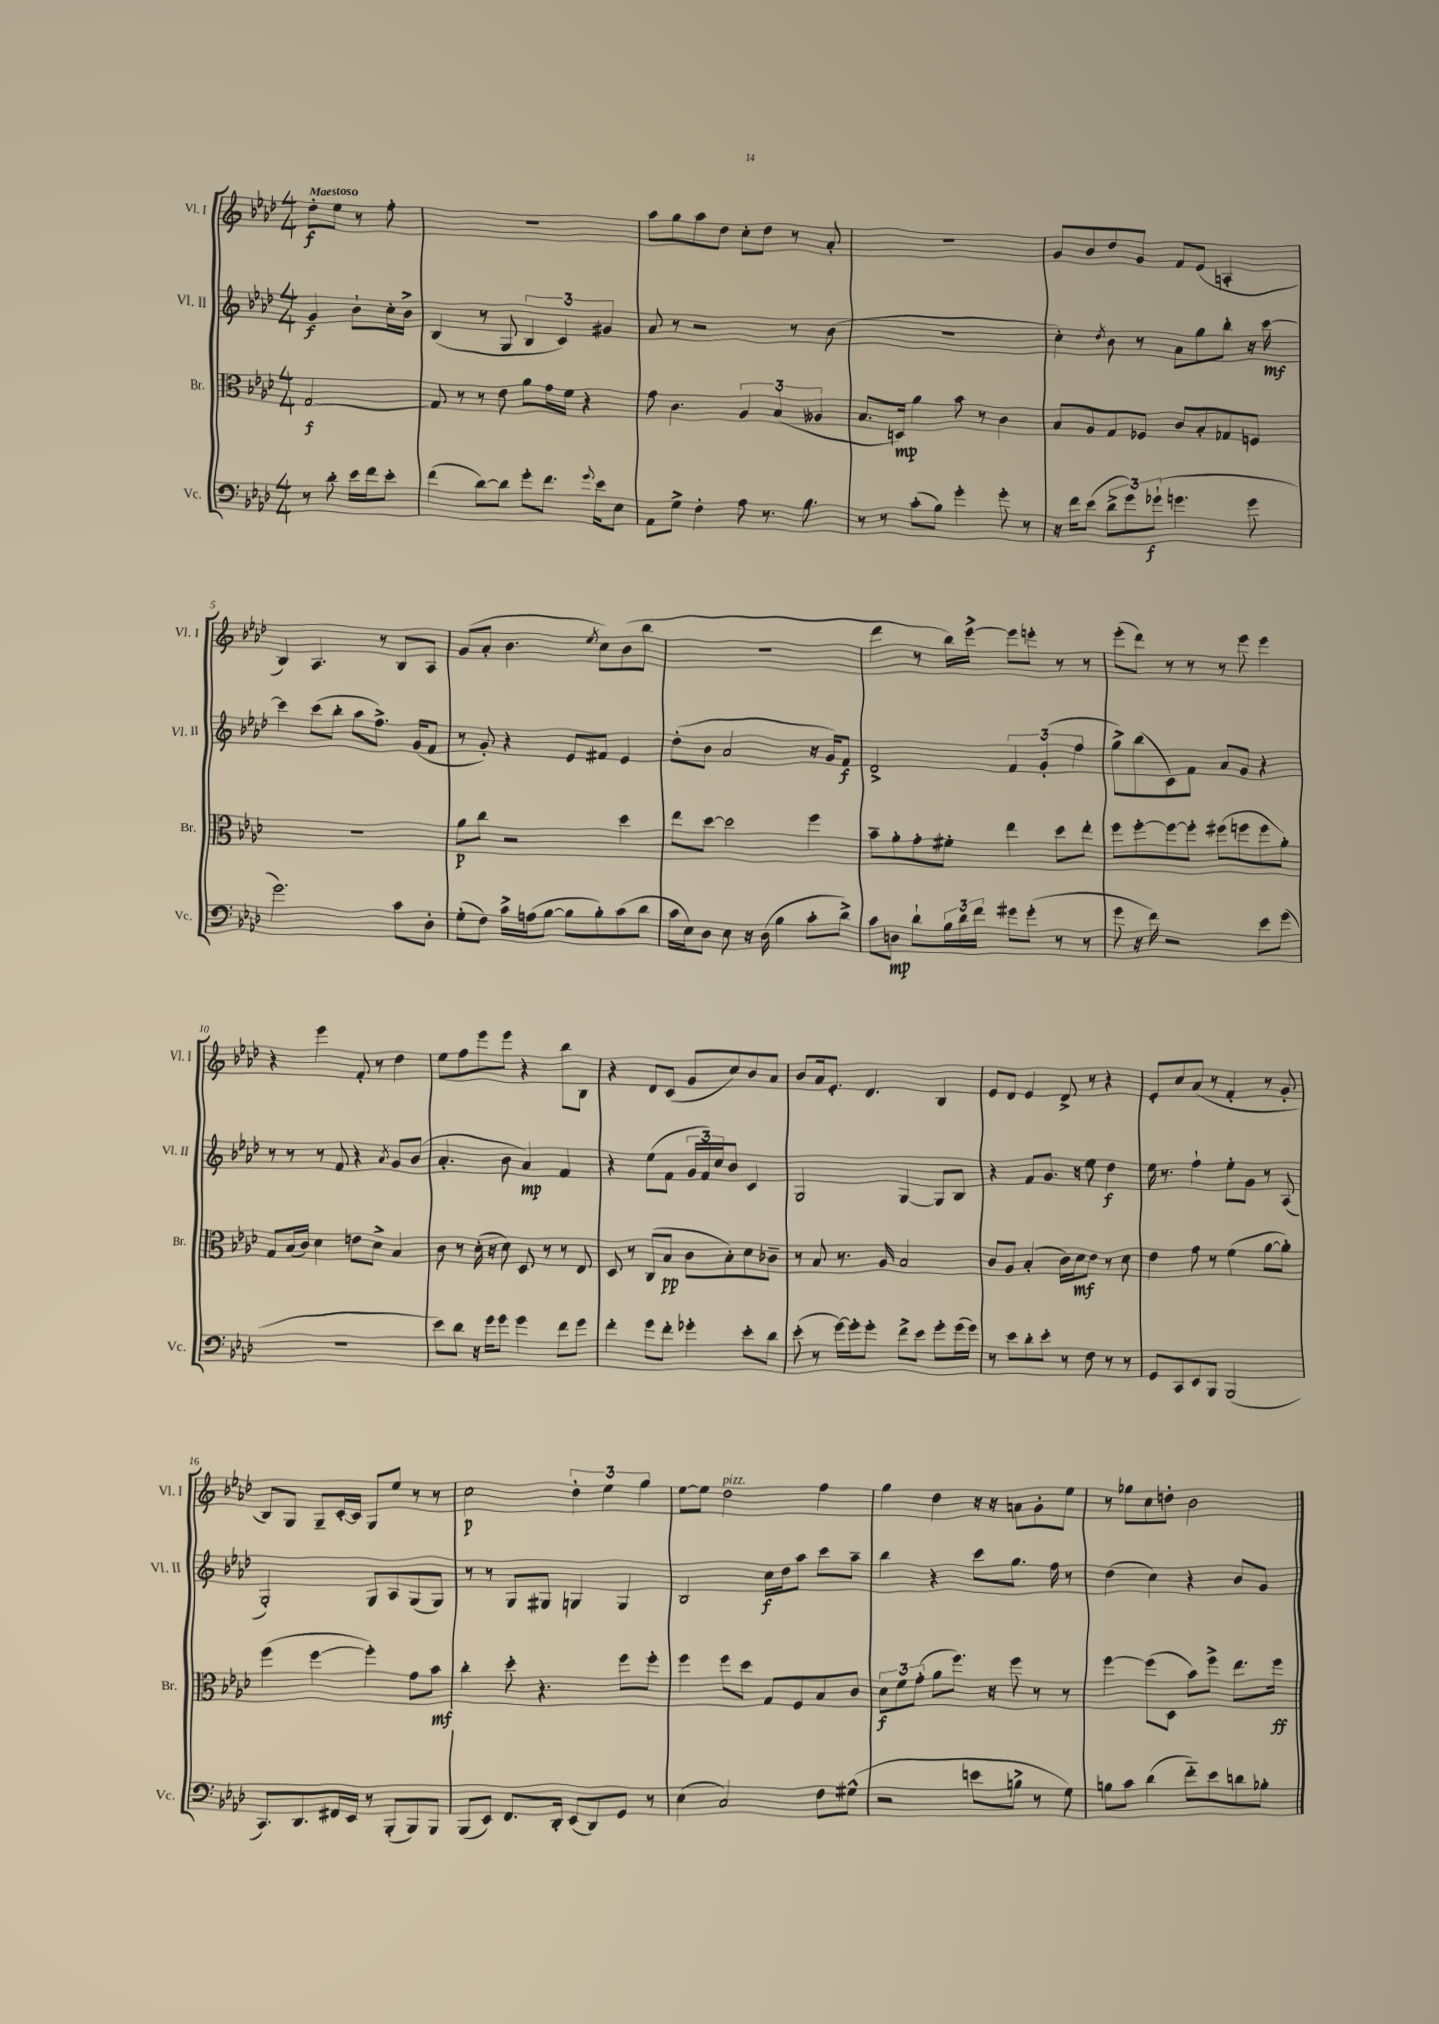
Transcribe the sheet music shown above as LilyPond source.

<<
\new StaffGroup <<
\new Staff = "s0" \with { instrumentName = "Vl. I" shortInstrumentName = "Vl. I" } {
    \clef treble \key aes \major \numericTimeSignature \time 4/4 \partial 2 \tempo "Maestoso"
    des''8-.\f ees''8 r8 f''8-. |
    r1 |
    aes''8 g''8 aes''8 des''8 c''8-. des''8 r8 aes'8-. |
    R1 |
    g'8 bes'8 des''8 g'8 f'8 ees'8( a4-. |
    bes4) aes4. r8 bes8 aes8 |
    g'8( aes'8-. bes'4. \acciaccatura { ees''8 } c''8) bes'8( bes''8 |
    R1 |
    des'''4 r8 bes''16) ees'''16~-> ees'''8 e'''8-. r8 r8 |
    ees'''8-.( des'''8) r8 r8 r8 ees'''8 ees'''4 |
    r4 ees'''4 f'8-. r8 des''4 |
    ees''8 f''8 ees'''8 ees'''8 r4 bes''8 bes8 |
    r4 des'8 c'8( g'8 c''8) bes'8 aes'8 |
    bes'8 aes'16 ees'8.-. des'4. bes4 |
    ees'8 des'8 ees'4 des'8-> r8 r4 |
    ees'8-. c''8 aes'8( r8 f'4-. r8 g'8-. |
    bes8) g8 g8-- c'16~-. c'16 g8 ees''8 r8 r8 |
    c''2\p \tuplet 3/2 { des''4-. ees''4 g''4 } |
    ees''8~ ees''8 des''2^\markup { \italic "pizz." } f''4 |
    g''4 des''4 r16 r16 a'8 g'8-. ees''8 |
    r8 ges''8 c''8 d''8-. bes'2 \bar "|." |
}
\new Staff = "s1" \with { instrumentName = "Vl. II" shortInstrumentName = "Vl. II" } {
    \clef treble \key aes \major \numericTimeSignature \time 4/4 \partial 2
    g'4\f bes'8-! c''16-. bes'16-> |
    bes4( r8 g8 \tuplet 3/2 { bes4 c'4) gis'4 } |
    aes'8 r8 r2 r8 bes'8( |
    R1 |
    c''4-.) \acciaccatura { des''8 } bes'8 r8 aes'8 g''8 bes''8-. r16 c'''16~\mf |
    c'''4 c'''8( bes''8-. aes''8 f''8.->) g'16( f'8 |
    r8 g'8-.) r4 ees'8 fis'8 ees'4 |
    des''8-.( bes'8 aes'2 r16 g'16) f'8\f |
    des'2-> \tuplet 3/2 { f'4 g'4-.( f''4 } |
    g''8->) bes''8( c'8) f'8 aes'8 g'8 r4 |
    r8 r8 r8 f'8 r4 \acciaccatura { aes'8 } g'8 bes'8( |
    aes'4.-. bes'8 aes'4\mp) f'4 |
    r4 ees''8( f'8 \tuplet 3/2 { g'16 f'16) c''16 } bes'8 c'4 |
    g2 g4~ g8 bes8 |
    r4 f'8 g'8. r16 ees''8 des''4\f |
    ees''16 r8. f''4-! ees''8-. g'8 r8 aes8( |
    g2-.) g8 aes8 g8( g8) |
    r8 r8 g8 gis8 g4 g4 |
    bes2 c''16\f des''16 aes''8 c'''8 aes''8-- |
    bes''4 r4 c'''8 g''8. f''16 r8 |
    des''4( c''4) r4 bes'8 g'8 \bar "|." |
}
\new Staff = "s2" \with { instrumentName = "Br." shortInstrumentName = "Br." } {
    \clef alto \key aes \major \numericTimeSignature \time 4/4 \partial 2
    g2~\f |
    g8 r8 r8 ees'8 aes'8 g'16 f'16 r4 |
    g'8 c'4. \tuplet 3/2 { aes4 bes4( aeses4 } |
    bes8. d16\mp) aes'4 bes'8 r8 c'4 |
    bes8 aes8 g8 fes8 c'8 bes8-. ges8 f8 |
    R1 |
    aes'8\p c''8 r2 des''4 |
    ees''8 des''8~ des''2 f''4 |
    bes'8-- aes'8-. g'8-. fis'8-. ees''4 des''8 ees''8-. |
    f''8 f''8~-. f''8~ f''8-. fis''8( f''8 f''8 aes'8-.) |
    g8 bes16( c'16) des'4 e'8 des'8-> bes4 |
    c'8 r8 des'16-.( r16 des'8) des8 r8 r8 ees8 |
    des8 r8 c8( bes8\pp c'8 bes8-.) des'8 ces'8-- |
    r8 bes8 r8. aes16 bes2 |
    c'8 aes8 bes4-.( c'16) des'16\mf ees'8 r8 des'8 |
    ees'4 g'8 r8 f'4( aes'8~ aes'8-.) |
    f''4( f''4~ f''4-.) g'8 bes'8\mf |
    c''4-. des''8-. r4. f''8 f''8-. |
    f''4 f''8 des''8 g8 f8 bes8 c'8 |
    \tuplet 3/2 { des'8\f f'8 g'8-.( } aes'8 f''8.) r16 f''8 r8 r8 |
    f''4~ f''8( des8 bes'8) f''8-> ees''8. f''16\ff \bar "|." |
}
\new Staff = "s3" \with { instrumentName = "Vc." shortInstrumentName = "Vc." } {
    \clef bass \key aes \major \numericTimeSignature \time 4/4 \partial 2
    r8 des'8-. ees'16 f'16 ees'8-. |
    f'4( des'8~) des'8 g'8-. f'8. \appoggiatura { g'8 } ees'16 ees8 |
    aes,8 g8-> f4-. aes8 r8. bes8. |
    r8 r8 c'8-.( bes8) g'4-. g'8-. r8 |
    r16 f'16 ees'8( \tuplet 3/2 { des'8-> g'8) ges'8-!\f( } g'4. g'8 |
    g'2.) c'8 des8-. |
    g8-.( f8) c'16-> a16( bes8~ bes8 bes8-.) c'8( des'8 |
    c'16 ees16) des8 ees8 r16 des16( bes4 c'8-. des'8->) |
    c'8 d8\mp des'8-! \tuplet 3/2 { bes16 des'16 f'16 } gis'8 gis'8-.( r8 r8 |
    g'8 r16 f'16) r2 ees'8 g'8( |
    R1 |
    ees'8) des'8 r16 g'16 g'8 g'4 f'8 g'8 |
    f'4-. g'8 f'8-. ges'4-. ees'8-. des'8 |
    ees'8-.( r8 g'16~) g'16-. g'8-. f'8-> ees'8 g'8-. g'16( g'16) |
    r8 ees'8 des'8-. ees'8-. r8 f8 r8 r8 |
    g,8 c,8 ees,8 bes,,8 bes,,2( |
    c,8.) des,8. fis,16 ees,16 r8 bes,,8-.( bes,,8) bes,,8 |
    bes,,8( ees,8) f,8. des,16-. ees,8( des,8) g,8 r8 |
    ees4( c2) f8 gis8-^( |
    r2 e'8 b8-> r8 g8) |
    b8 c'8 des'4( f'8-_) ees'8 d'8 bes8-. \bar "|." |
}
>>
>>
